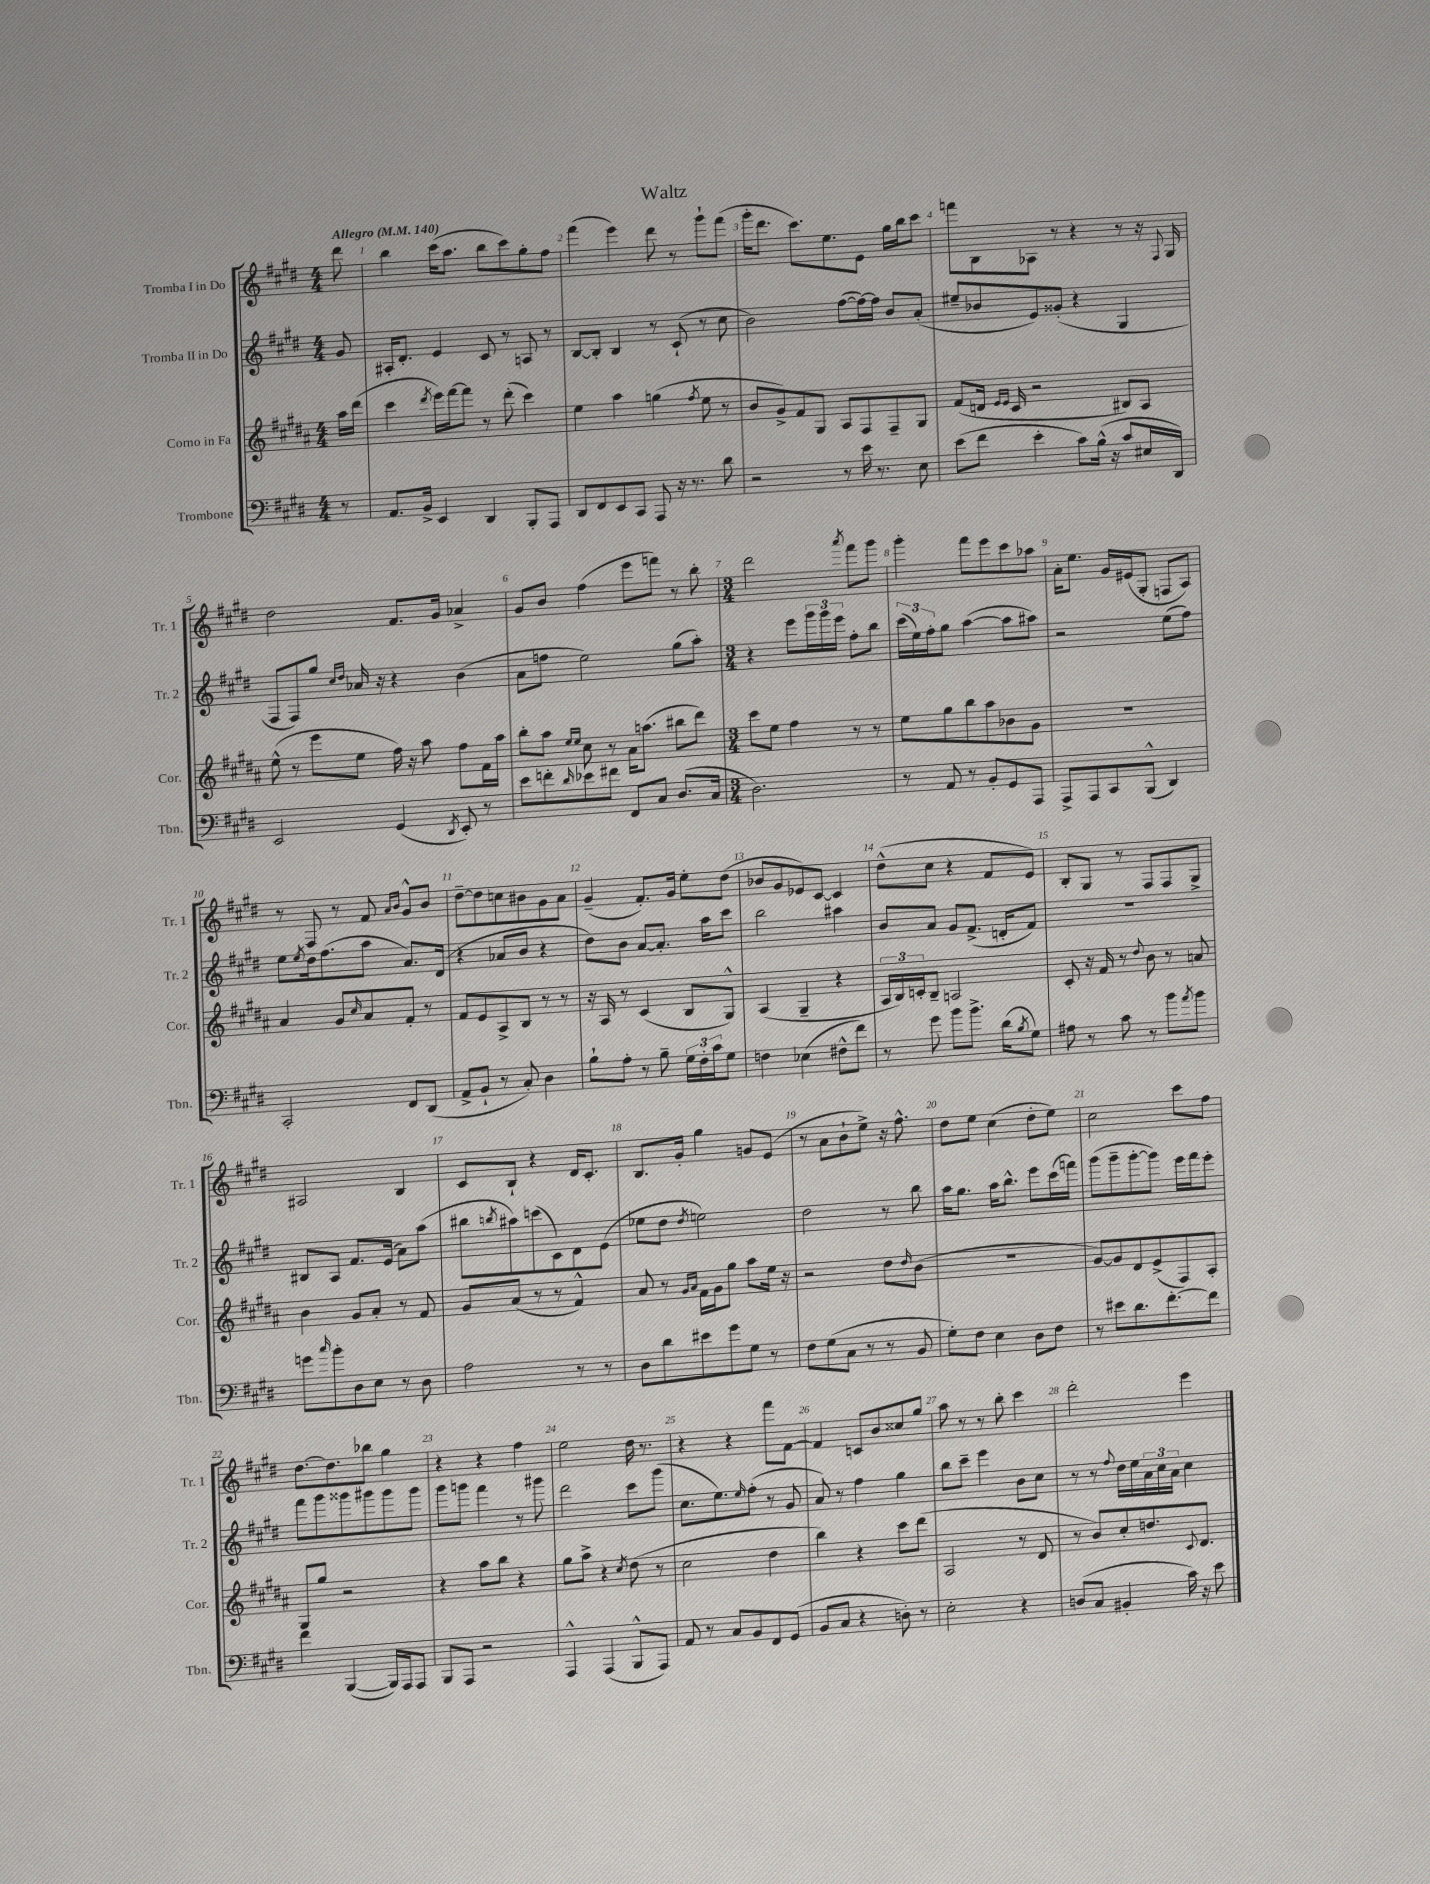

**kern	**kern	**kern	**kern
*staff4	*staff3	*staff2	*staff1
*clefF4	*clefG2	*clefG2	*clefG2
*k[f#c#g#d#]	*k[f#c#g#d#a#]	*k[f#c#g#d#]	*k[f#c#g#d#]
*M4/4	*M4/4	*M4/4	*M4/4
*MM140	*MM140	*MM140	*MM140
8r	16aa#	8g#	8ddd#
.	(16ddd#	.	.
=	=	=	=
8.AA	4ccc#	16A#'	4bb
.	.	8.d#'	.
16BB^	.	.	.
.	8qddd#	.	.
4EE	16eee)	4e	(16ccc#
.	[16fff#	.	8.aa
.	8fff#]	.	.
4DD#	8r	8c#	8bb
.	(8ddd#'	8r	8ccc#)
8BBB'	4ccc#)	8A	8gg#'
8AAA	.	8r	8ff#
=	=	=	=
8DD#	4ee	[8B	(4fff#
8FF#	.	8B']	.
8EE	4aa#	4B	4eee)
8CC#	.	.	.
8AAA	(4gg	8r	8ddd#
16r	.	(8c#`	8r
8.r	.	.	.
.	8qff#	.	.
.	8ee	8r	8ggg#`
8d#	8r	8cc#	(8fff#
=	=	=	=
2r	8b	2b)	16ggg#'
.	.	.	8.ddd#
.	8g#^)	.	.
.	8f#	.	8.ccc#)
.	8G#	.	.
.	.	.	8.ee
8r	8A#	([8ff#	.
16e	8F#	16ff#_)	8e
8.r	.	16ff#]	.
.	8F#~	8b	16gg#
.	.	.	16bb
8E	8G#	(8a'	8ccc#
=	=	=	=
(8e	(8f#	8ee#~	8fff
8f#	16d	8b-	8B
.	16qqe	.	.
.	16qqe	.	.
.	16c#	.	.
4e'	2r	8e)	8A-
.	.	(8g##'	8r
8c#)	.	4r	4r
(16B^^	.	.	.
16r	.	.	.
8c#	8B#)	4G#	8r
16E#	8A#	.	16r
.	.	.	8qqF#
16DD#)	.	.	16G#
=	=	=	=
2EE	(8ee^^	8F#	2dd#
.	8r	8F#)	.
.	8eee	8gg#	.
.	.	16qqcc#	.
.	.	16qqdd#	.
.	8ee	16a-	.
.	.	16r	.
(4GG#	16ff#)	4r	8.f#
.	16r	.	.
.	8aa#	.	.
.	.	.	16g#
8qDD#	.	.	.
8EE')	8ff#	(4b	4a-^
8r	16f#	.	.
.	16aa#	.	.
=	=	=	=
8e	8bb'	8a	8g#
8f'	8aa#	8ff	8b
.	16qqee	.	.
16qqd#	16qqee	.	.
8e-	8cc#	2ee)	(4ff#
8f#	8r	.	.
8FF#	16a#	.	8eee
.	(8.aa	.	.
8C#	.	.	8fff)
(8.D#	8bb#	(8gg#	8r
.	8ddd#)	8aa')	8bb'
16C#	.	.	.
=	=	=	=
*M3/4	*M3/4	*M3/4	*M3/4
2.D#)	8ccc#	4r	2ddd#
.	8ee	.	.
.	4ff#	8eee	.
.	.	24ggg#	.
.	.	24ggg#	.
.	.	24eee	.
.	.	.	8qaaa
.	8r	8ff#'	8fff#
.	8r	8bb	8ggg#
=	=	=	=
8r	8ee	(24ccc#	4ggg#'
.	.	24ee)	.
.	.	24ff#'	.
8AA	8gg#	8gg#	.
8r	8bb	([4aa	8fff#
8BB'	8aa#	.	8eee
8GG#	8b-	8aa]	8ccc#
8AAA	8g#	8aa#)	8aa-
=	=	=	=
8AAA^	2.r	2r	16a'
.	.	.	8.ee
8AAA	.	.	.
8CC#	.	.	16g#
.	.	.	(16e#
(8BBB^^	.	.	8G#'
4DD#)	.	(8ee	8F
.	.	8ff#)	8A)
=	=	=	=
2CC#'	4a#	8ee	8r
.	.	8qee	.
.	.	16dd#	8F#
.	.	(8.ff#	.
.	8g#	.	8r
.	16qqcc#	.	.
.	8a#	8aa	8f#
.	.	.	16qqa
.	.	.	16qqb
8FF#	8f#'	8.a)	8g#^^
(8DD#	8r	.	8b
.	.	(16d#	.
=	=	=	=
8AA^	8f#	4r	[8dd#~
8BB`	8e	.	8dd#]
8r	8A#^	8a-	8cc
8C#')	8B	8b	8b#
4D#	8r	4r	8g#
.	8r	.	8a
=	=	=	=
8B`	16r	8dd#)	(4g#~
.	16A#	.	.
8A'	8r	8b	.
8r	(4c#	[8a	8.f#')
8B~	.	8.a']	.
.	.	.	16g#
24G#	8B	.	8ee'
24F#'	.	.	.
.	.	16aa	.
24c#	.	.	.
8G#	8G#^^)	8ccc#	(8dd#
=	=	=	=
4F	(4A#	2bb	8b-
.	.	.	8g#
(4E-	4G#~	.	8e-)
.	.	.	[8c#
8F#^^	4r	4aa#	4c#]
8f#)	.	.	.
=	=	=	=
8r	24A#	8b	(8dd#^^
.	24B)	.	.
.	24c'	.	.
8g#	8B~	8a	8cc#
8b	2A	8g#	4r
8.b^	.	(8.f#^	.
.	.	.	8f#
(16d#	.	16d'	.
8qB	.	.	.
8G#)	.	8f#)	8e)
=	=	=	=
8A#	8c#'	2.r	8B'
8r	16r	.	8G#
.	16f#	.	.
8c#	8r	.	8r
.	8qqdd#	.	.
8r	8b	.	8F#
8b	8r	.	8F#
8qa	.	.	.
8b	8a	.	8G#^
=	=	=	=
8g	4b	8B#	2A#
16qqcc#	.	.	.
8b'	.	8A	.
8D#	8g#	8.f#	.
8E	8a#'	.	.
.	.	(16e	.
8r	8r	8a)	4B
8D#	8f#	(8aa	.
=	=	=	=
2A	8g#	8bb#	8c#
.	.	8qbb	.
.	(8a#	8aa#)	8B`
.	8r	(8ccc	4r
.	8r	8c#)	.
8r	4f#^^)	8d#	16d#
.	.	.	8.c#'
8r	.	(8e	.
=	=	=	=
8D#	8a#	8ee-	8.B
8d#	8r	8dd#	.
.	.	.	16g#'
.	16qqg#	.	.
.	16qqa#	8qdd#	.
8e#	16f#	2ee)	4gg#
.	16g#	.	.
8g#	8gg#	.	.
8G#	8aa#	.	8g
8r	16ee	.	(8e
.	16r	.	.
=	=	=	=
8F#	2r	2dd#	8r
(8G#	.	.	8a
8C#	.	.	8b`
8r	.	.	8ee^)
8r	8dd#	8r	16r
.	.	.	8.ff#^^
.	16qqdd#	.	.
8BB	(8b	8bb	.
=	=	=	=
8G#')	2.r	16aa	8dd#
.	.	8.gg#	.
8F#	.	.	8ee
4E	.	16aa	(4cc#
.	.	8.bb^^	.
8D#	.	8eee	8dd#'
8F#	.	(16ccc#	8ee)
.	.	16fff)	.
=	=	=	=
8r	[8g#)	(8ggg#	2cc#
8e#	8g#]	8ggg#~	.
8.d#	8d#	[8ggg#'	.
.	(8e^	8ggg#])	.
[8.f#'	.	.	.
.	8F#)	16eee	8ccc#
.	.	16fff#	.
8f#]	8A#'	8eee'	8ff#
=	=	=	=
4f#	8G#	8fff#	[8.dd#
.	8gg#	8ggg#	.
.	.	.	8.dd#]
([4BBB	2r	8ggg##	.
.	.	8ggg#	8bb-
16BBB])	.	8ggg#	4gg#
16AAA	.	.	.
8AAA	.	8ggg#	.
=	=	=	=
8BBB	4r	8ggg#	4r
8AAA	.	8ggg	.
2r	8aa#	4fff#	4r
.	8bb	.	.
.	4r	8r	4ff#
.	.	8ggg#	.
=	=	=	=
4AAA^^	8gg#	2ddd#	2ee
.	8aa#^	.	.
(4AAA	4r	.	.
.	8qcc#	.	.
8BBB^^	(8dd#	8ccc#	16dd#
.	.	.	8.r
8AAA)	8r	(8ggg#	.
=	=	=	=
8AA	2cc#	8.cc#	4r
8r	.	.	.
.	.	8.ee)	.
8C#	.	.	4r
.	.	16qqee	.
8BB	.	(8ff#'	.
8FF#	4dd#	8r	8fff#
(8GG#	.	8g#	[8f#
=	=	=	=
8BB	4bb)	8a)	4f#]
8C#	.	8r	.
4r	4r	4ff#	8c
.	.	.	8b
8D')	8ccc#	4gg#	8cc##
8r	(8ddd#	.	8gg#
=	=	=	=
2E'	2A#	8bb	8aa
.	.	8ccc#~	8r
.	.	4eee	8r
.	.	.	8bb'
4r	8r	8b	4ccc#
.	8d#	8cc#	.
=	=	=	=
(8D	8r	8r	2ddd#'
8C#	8b)	8r	.
.	.	8qqff#	.
4BB#'	8cc#'	16dd#	.
.	.	16ee	.
.	8.dd	24a	.
.	.	24cc#	.
.	.	24a	.
16c#)	.	4cc#	4eee
.	8qqc#	.	.
16r	8.d#	.	.
8e	.	.	.
==	==	==	==
*-	*-	*-	*-
